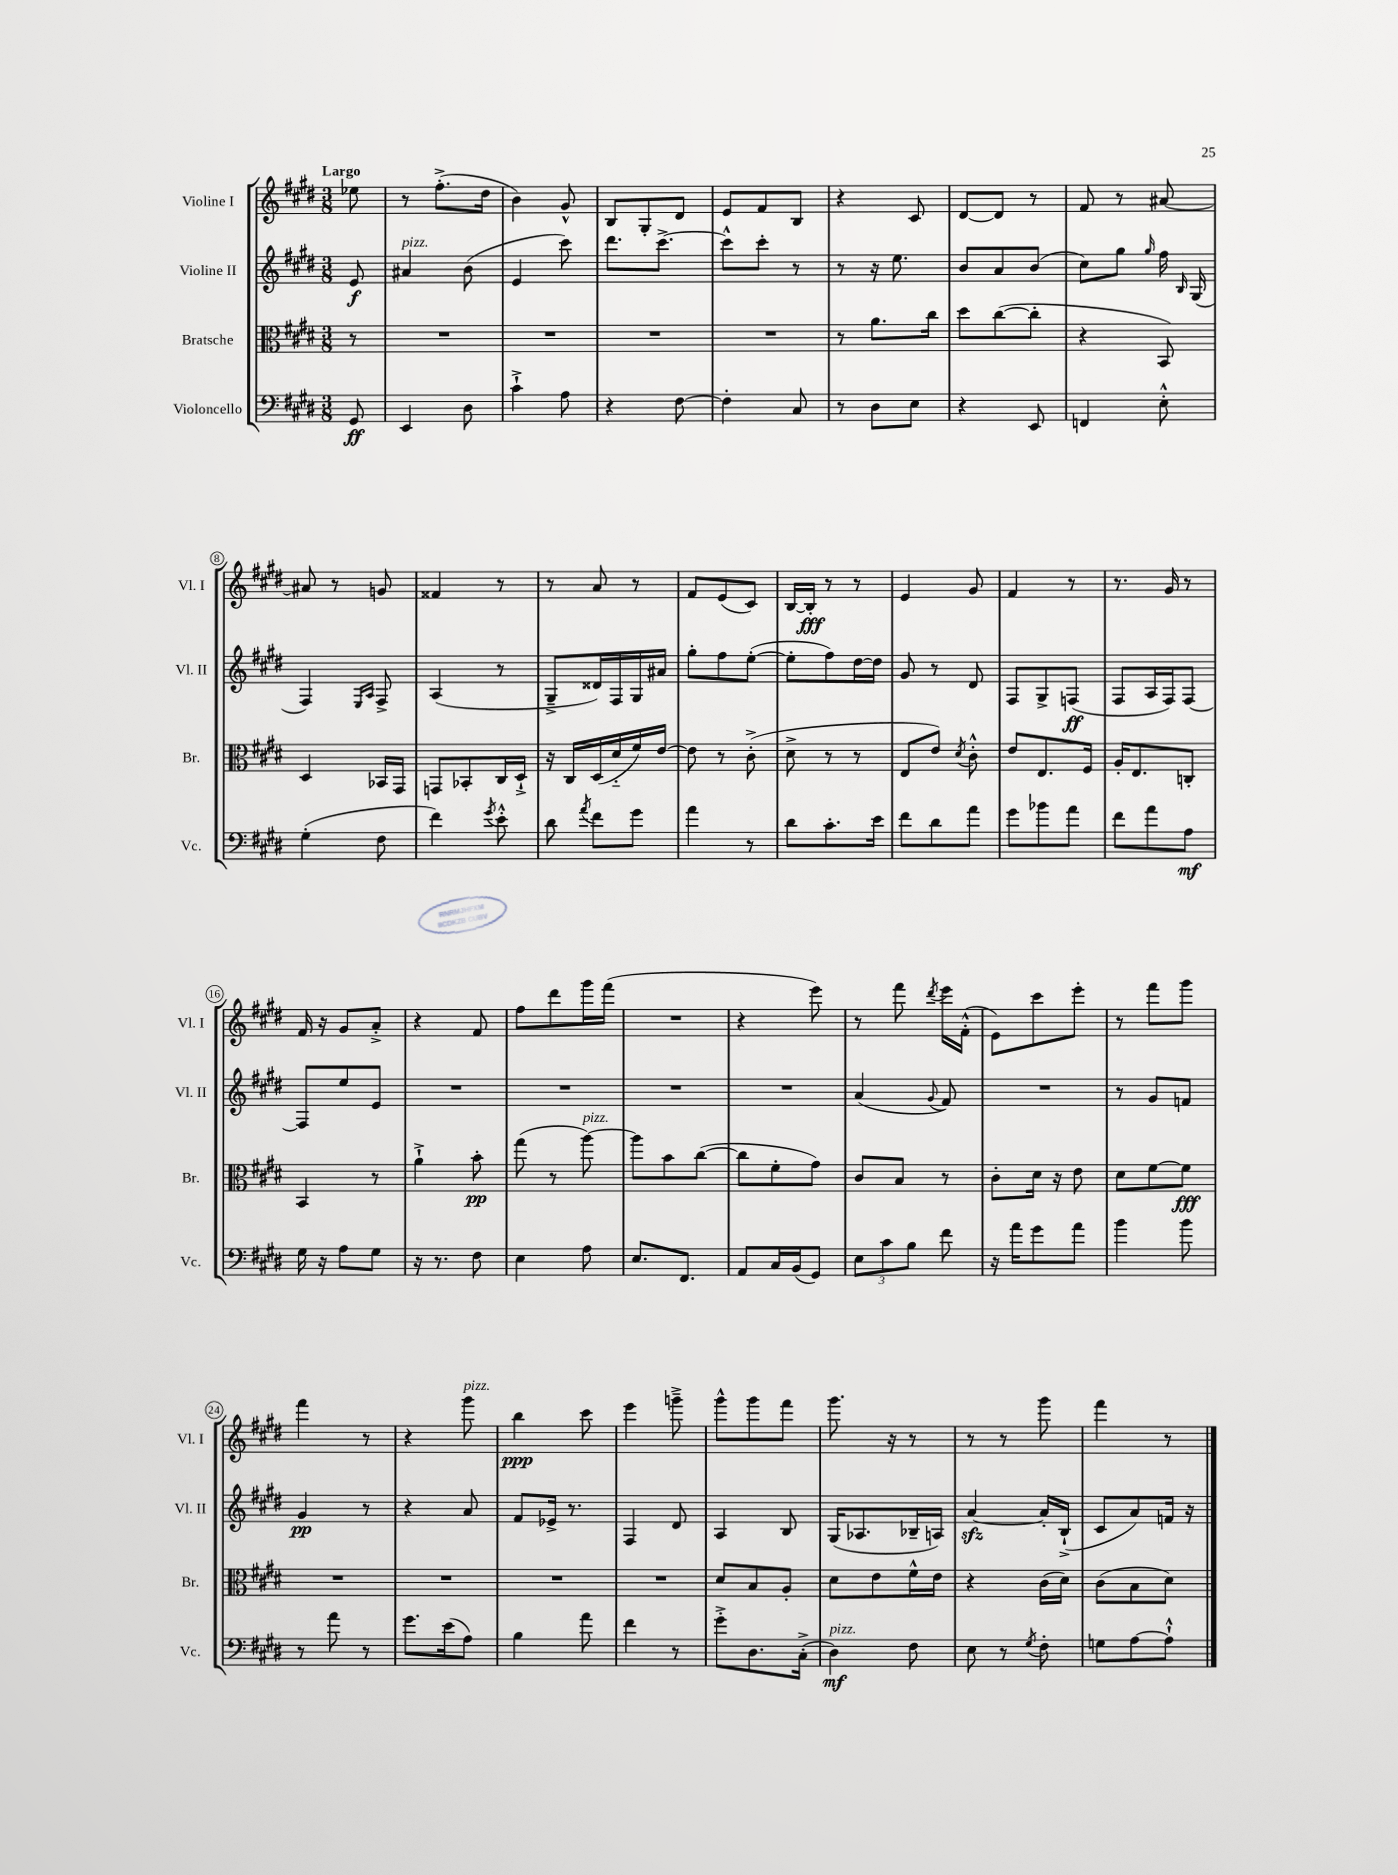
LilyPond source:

<<
\new StaffGroup <<
\new Staff = "s0" \with { instrumentName = "Violine I" shortInstrumentName = "Vl. I" } {
    \clef treble \key e \major \numericTimeSignature \time 3/8 \partial 8 \tempo "Largo"
    \autoBeamOff ees''8 |
    r8 fis''8.[-.->( dis''16] |
    b'4) gis'8-^ |
    b8[ gis8-. dis'8] |
    e'8[ fis'8 b8] |
    r4 cis'8 |
    dis'8[~ dis'8] r8 |
    fis'8 r8 ais'8~ |
    ais'8 r8 g'8 |
    fisis'4 r8 |
    r8 a'8 r8 |
    fis'8[ e'8( cis'8]) |
    b16[~ b16]-.\fff r8 r8 |
    e'4 gis'8 |
    fis'4 r8 |
    r8. gis'16 r8 |
    fis'16 r16 gis'8[ a'8]-.-> |
    r4 fis'8 |
    fis''8[ dis'''8 gis'''16 fis'''16]( |
    R4. |
    r4 e'''8) |
    r8 fis'''8 \acciaccatura { dis'''8 } e'''16[ fis'16]-.-^( |
    e'8[) cis'''8 e'''8]-. |
    r8 fis'''8[ gis'''8] |
    fis'''4 r8 |
    r4 gis'''8^\markup { \italic "pizz." } |
    b''4\ppp cis'''8 |
    e'''4 g'''8---> |
    gis'''8[-^ gis'''8 fis'''8] |
    gis'''8. r16 r8 |
    r8 r8 gis'''8 |
    fis'''4 r8 \bar "|." |
}
\new Staff = "s1" \with { instrumentName = "Violine II" shortInstrumentName = "Vl. II" } {
    \clef treble \key e \major \numericTimeSignature \time 3/8 \partial 8
    \autoBeamOff e'8\f |
    ais'4^\markup { \italic "pizz." } b'8( |
    e'4 cis'''8) |
    dis'''8.[ cis'''8.]~-> |
    cis'''8[-^ cis'''8]-. r8 |
    r8 r16 e''8. |
    b'8[ a'8 b'8]( |
    cis''8[) gis''8] \grace { gis''16 } fis''16 \grace { b16 } gis16( |
    fis4) \grace { e16[ a16] } fis8-> |
    a4( r8 |
    gis8[---> disis'16) fis16 gis16 ais'16] |
    gis''8[-. fis''8 e''8]~-.( |
    e''8[-. fis''8) dis''16~ dis''16] |
    gis'8 r8 dis'8 |
    fis8[ gis8-> f8]\ff( |
    fis8[ a16 fis16) fis8]~ |
    fis8[ e''8 e'8] |
    R4. |
    R4. |
    R4. |
    R4. |
    a'4( \appoggiatura { gis'8 } fis'8) |
    R4. |
    r8 gis'8[ f'8] |
    gis'4\pp r8 |
    r4 a'8 |
    fis'8[ ees'16]-> r8. |
    fis4 dis'8 |
    a4 b8 |
    gis16[( aes8. bes16-- a16]) |
    a'4~\sfz a'16[-. b16]-!->( |
    cis'8[ a'8) f'16] r16 \bar "|." |
}
\new Staff = "s2" \with { instrumentName = "Bratsche" shortInstrumentName = "Br." } {
    \clef alto \key e \major \numericTimeSignature \time 3/8 \partial 8
    \autoBeamOff r8 |
    R4. |
    R4. |
    R4. |
    R4. |
    r8 a'8.[ cis''16] |
    dis''8[ cis''8~( cis''8]-. |
    r4 b,8) |
    dis4 bes,16[ gis,16] |
    g,8[ bes,8-. cis16 dis16]-!-> |
    r16 cis16[ dis16( dis'16-_ fis'16) e'16]~ |
    e'8 r8 cis'8-.->( |
    dis'8-> r8 r8 |
    e8[ e'8]) \acciaccatura { dis'8 } cis'8-.-^ |
    e'8[ e8. fis16] |
    a16[-. e8. c8]-. |
    b,4 r8 |
    a'4-!-> b'8-.\pp |
    gis''8( r8 a''8~^\markup { \italic "pizz." }) |
    a''8[ b'8 cis''8]~( |
    cis''8[ fis'8-. gis'8]) |
    cis'8[ b8] r8 |
    cis'8[-. dis'16] r16 e'8 |
    dis'8[ fis'8~ fis'8]\fff |
    R4. |
    R4. |
    R4. |
    R4. |
    dis'8[ b8 a8]-. |
    dis'8[ e'8 fis'16-^ e'16] |
    r4 cis'16[( dis'16]) |
    cis'8[( b8 dis'8]) \bar "|." |
}
\new Staff = "s3" \with { instrumentName = "Violoncello" shortInstrumentName = "Vc." } {
    \clef bass \key e \major \numericTimeSignature \time 3/8 \partial 8
    \autoBeamOff gis,8\ff |
    e,4 dis8 |
    cis'4-!-> a8 |
    r4 fis8~ |
    fis4-. cis8 |
    r8 dis8[ e8] |
    r4 e,8 |
    f,4 e8-.-^ |
    gis4-.( fis8 |
    fis'4) \acciaccatura { gis'8 } e'8-.-^ |
    dis'8 \acciaccatura { a'8 } fis'8[ gis'8] |
    a'4 r8 |
    dis'8[ cis'8.-. e'16] |
    fis'8[ dis'8 a'8] |
    gis'8[ bes'8 a'8] |
    fis'8[ a'8 a8]\mf |
    gis16 r16 a8[ gis8] |
    r16 r8. fis8 |
    e4 a8 |
    e8.[ fis,8.] |
    a,8[ cis16 b,16( gis,8]) |
    \tuplet 3/2 { e8[ cis'8 b8] } fis'8 |
    r16 a'16[ gis'8 a'8] |
    b'4 b'8 |
    r8 a'8 r8 |
    gis'8.[ e'16( a8]) |
    b4 a'8 |
    fis'4 r8 |
    gis'8[-.-> dis8. cis16]-.->( |
    dis4\mf^\markup { \italic "pizz." }) fis8 |
    e8 r8 \acciaccatura { gis8 } fis8-. |
    g8[ a8~ a8]-!-^ \bar "|." |
}
>>
>>
\layout { \context { \Score \override BarNumber.stencil = #(make-stencil-circler 0.1 0.3 ly:text-interface::print) } }
